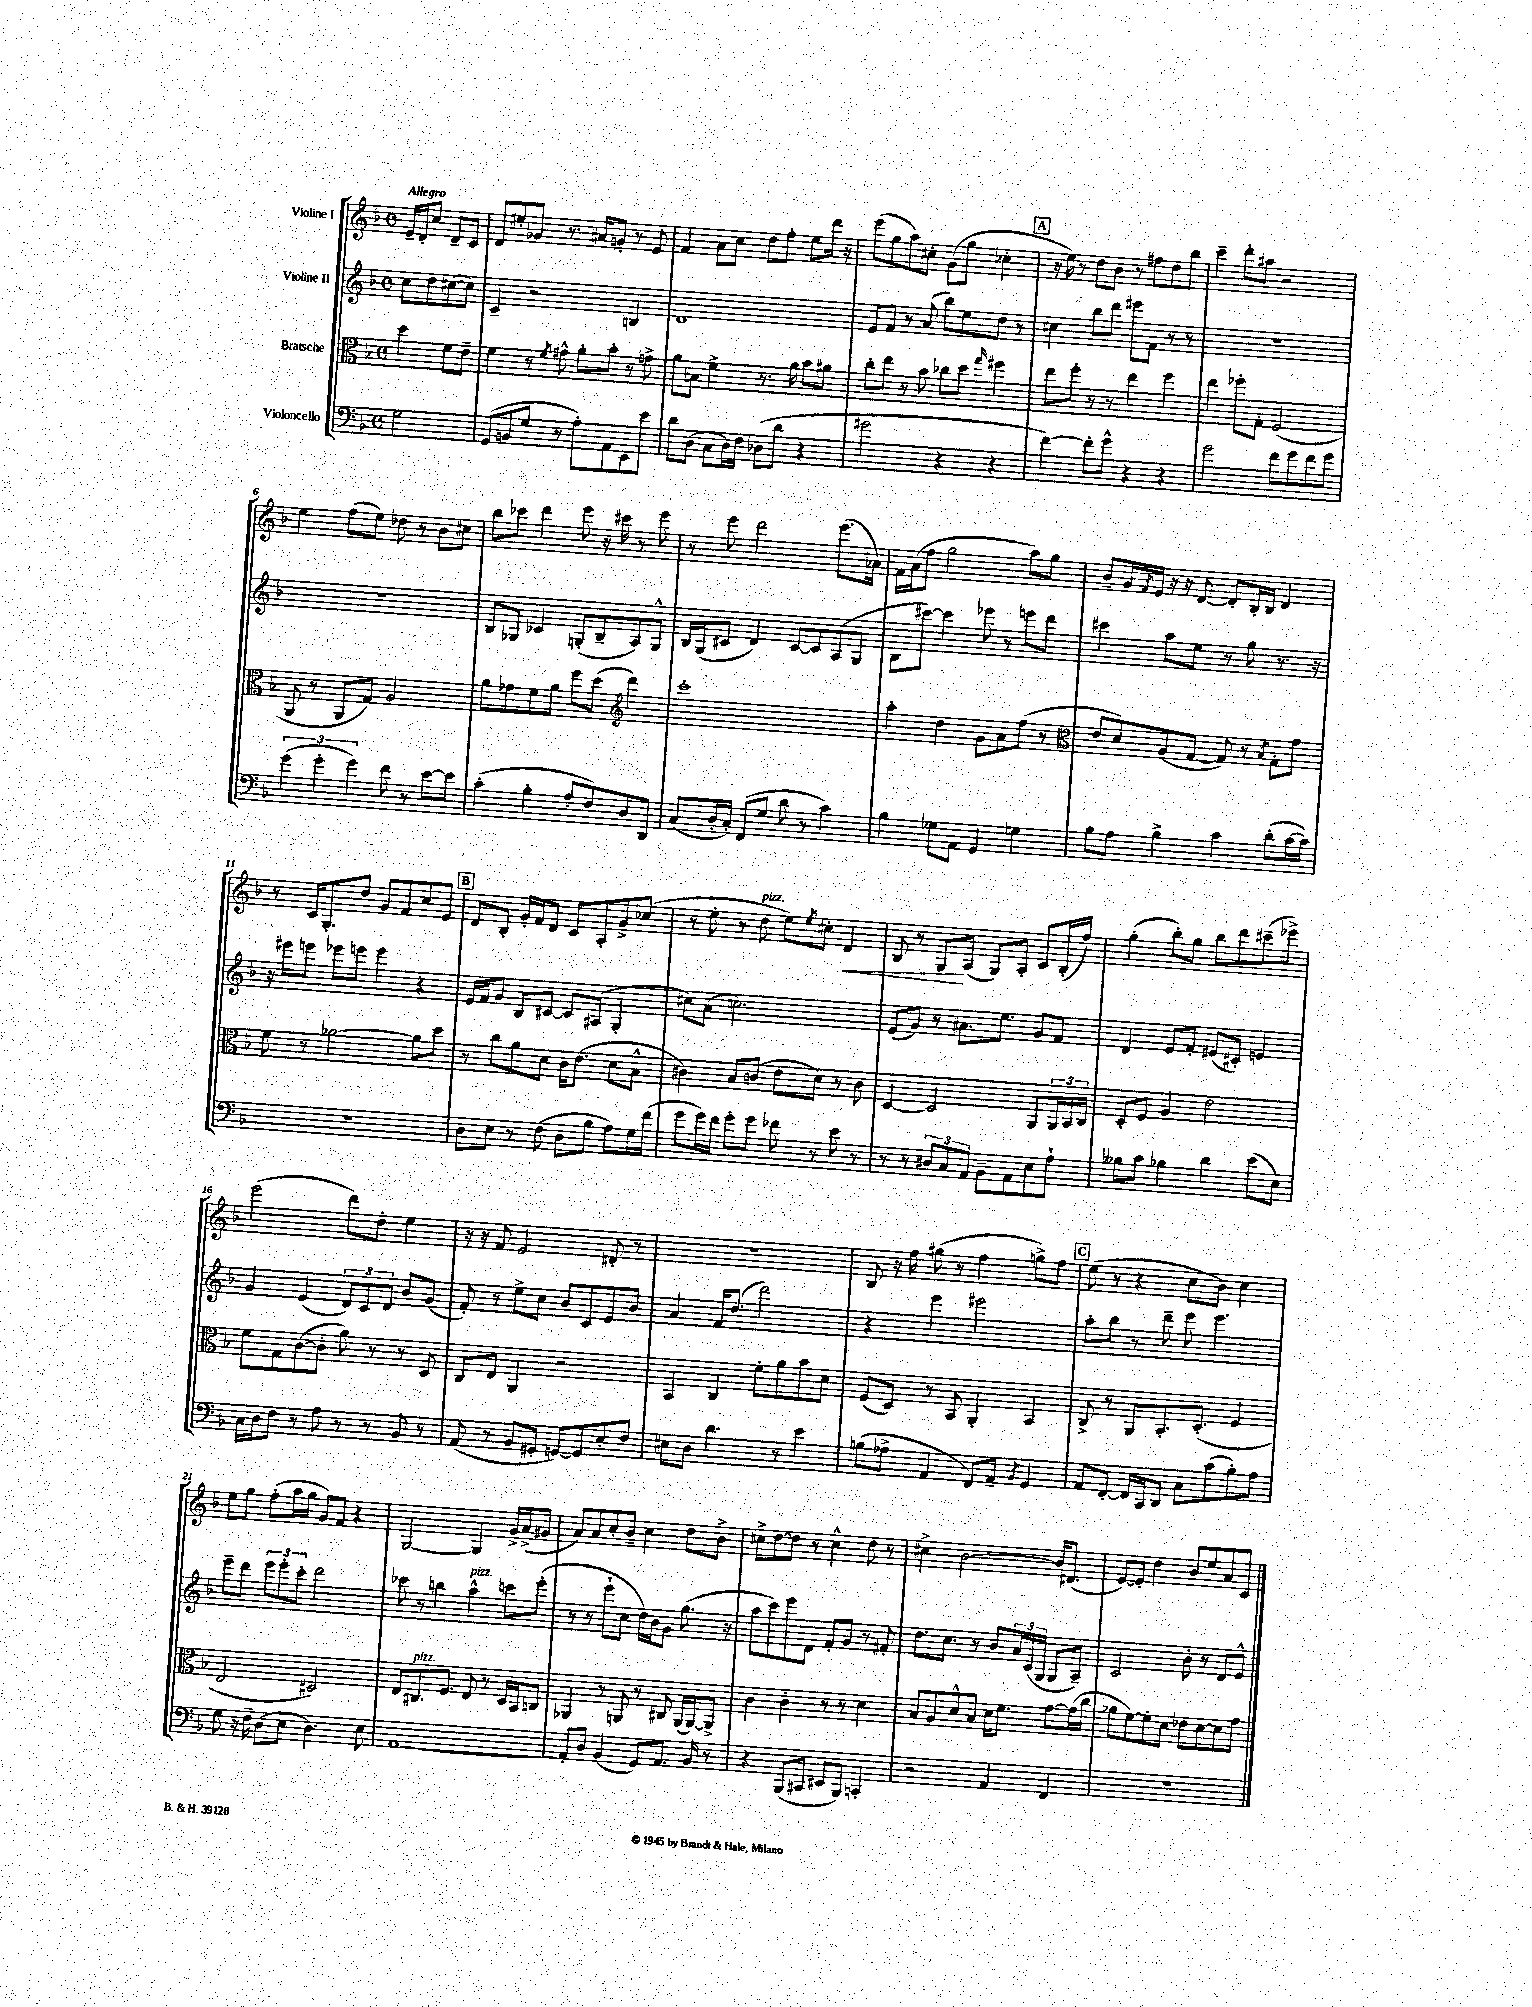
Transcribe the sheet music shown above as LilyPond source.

<<
\new StaffGroup <<
\new Staff = "s0" \with { instrumentName = "Violine I" } {
    \clef treble \key f \major \defaultTimeSignature \time 4/4 \partial 2 \tempo "Allegro"
    e'16-- d'16-. c''8 d'8-- c'8 |
    d'8 eis''8-. ges'8 r8. ais'16 g'8-. r8 e'8 |
    f'4 a'8 c''8 d''8 f''8-. e''8 d'''16 r16 |
    e'''8( g''8 a''8) cis''8-. g'8( g''8 ces''4-. |
    \mark \markup { \box "A" } r16 e''16) r8 d''8 bes'8 r8 fis''8 d''8 bes''8 |
    c'''4-- d'''8-. ais''8 r2 |
    e''4 f''8( e''8) des''8 r8 bes'8 cis''8 |
    bes''8 ces'''8 d'''4 e'''8 r16 cis'''16 r8 e'''8 |
    r8 e'''8 d'''2 e'''8.( aes'16) |
    f'16 a'16( f''8 g''2 a''8) g''8 |
    bes'8-- g'16 \acciaccatura { f'8 } e'16 r16 r16 d'8~ d'8-. bes16-. bes16 d'4 |
    r8 c'16 g8.-. d''8 g'8 f'8 c''8 e'8 |
    \mark \markup { \box "B" } d'8 bes8-. g'16-. f'16 d'8 c'8 a8-. g'8-> ces''8( |
    r8 e''8-. r8 d''8^\markup { \italic "pizz." } e''8) \acciaccatura { e''8 } cis''8-. d'4\< |
    bes8 r8 g8\! a8( g8) a8-. c'8 bes16-.( f''16) |
    g''4-.( bes''8-.) g''8 bes''8 d'''8 cis'''8--( ees'''8->) |
    e'''2( d'''8) d''8-. e''4 |
    r16 r16 f'8 e'2 dis'8-. r8 |
    r1 |
    bes8 r16 f''16 gis''8( r8 f''4 g''8->) f''8 |
    \mark \markup { \box "C" } e''8( r8 r4 c''8 bes'8) c''4 |
    e''8 g''8 f''8-.( a''16 g''16 g'8) f'8 r4 |
    g2~ g4 g'16-> a'16->( gis'8 |
    a'8) a'8 c''8-. bes'8-- c''4 d''8 bes'8-> |
    cis''8-> d''8~ d''8 r8 cis''4-^ d''8 r8 |
    cis''4-> bes'2~ bes'16 dis'8.( |
    e'8~) e'8-. d''4 bes'8 e''8 a'8 c'8 \bar "|." |
}
\new Staff = "s1" \with { instrumentName = "Violine II" } {
    \clef treble \key f \major \defaultTimeSignature \time 4/4 \partial 2
    c''8 d''8 cis''8~( cis''8) |
    c'4-- r2 b4 |
    d'1 |
    e'8 f'8 r8 a'8( bes''8) e''8 d''8 r8 |
    \mark \markup { \box "A" } cis''4 bes''8 d'''8 eis'''8 f'8 r8 r8 |
    R1 |
    R1 |
    bes8 ges8 ces'4 g8-.( bes8-- a8) g8-^ |
    bes16 g16( cis'8 d'4) cis'8~ cis'8 a8( g8 |
    bes8 cis'''8~) cis'''4 ees'''8 r8 e'''8 d'''8 |
    cis'''4 a''8 e''8 r8 g''8 r8. r16 |
    r16 eis'''16 e'''8 ees'''8 e'''8 e'''4 r4 |
    \mark \markup { \box "B" } e'16 f'16 g'8 bes8 cis'8~ cis'8 ais8( g4-. |
    cis''8) a'8( c''2.) |
    e'8( g'8) r8 ais'8. e''8. g'8 f'8 |
    d'4 e'8 f'8-. eis'8( cis'8-.) e'4 |
    g'4 e'4( \tuplet 3/2 { d'8) c'8 d'8 } bes'8 g'8( |
    f'8-.) r8 e''8-> c''8 bes'8 c'8 e'8 bes'8 |
    a'4 f'16 d''8.( d'''2) |
    r4 e'''4 eis'''2 |
    \mark \markup { \box "C" } a''8-. bes''8 r8 d'''8-- e'''8 e'''4. |
    e'''8-- d'''8 \tuplet 3/2 { e'''8 e'''8-. c'''8-. } d'''2 |
    ces'''8 r8 b''4 a''4-^^\markup { \italic "pizz." } c'''8 e'''8-.( |
    r8 r8 e'''8-! c''8 d''16) bes'16 g'8 g''8.( r16 |
    a''8 c'''8) e'''8 d'8 f'8-. g'8 r8 fis'8-. |
    d''8. c''8. r8 bes'8 \tuplet 3/2 { a'16 c'16( g16 } g8 a8--) |
    c'2 bes'8-. r8 d'8 e'8-^ \bar "|." |
}
\new Staff = "s2" \with { instrumentName = "Bratsche" } {
    \clef alto \key f \major \defaultTimeSignature \time 4/4 \partial 2
    d''4 f'8 e'8-- |
    f'4 r8 \acciaccatura { f'8 } gis'8-^ a'8-. bes'8-. r8 g'8-> |
    a'8 b8 f'4-> r8. a'16 bes'8 ais'8 |
    c''8-. e''8 r8 bes'8 ces''8 d''8 \grace { g''16 } fis''4 |
    \mark \markup { \box "A" } e''8 f''8-. r8 r8 e''4 f''4 |
    e''4 fes''8-. g8-. f2( |
    a,8 r8 a,8 g8) a2 |
    a'8 ges'8 f'8 a'8 f''8 d''8( \clef treble d'''4) |
    c'''1-. |
    a''4-. d''4 g'8 a'8 f''8( r8 |
    \clef alto e'8 d'8) a8( g8~ g8) r8 \acciaccatura { bes8 } g8-. g'8 |
    f'8 r8 aes'2~ aes'8 d''8 |
    \mark \markup { \box "B" } r8 c''8 a'8 d'8 c'16 e'8.( d'8 bes8-^ |
    cis'4) bes8 c'8( e'8 d'8) r8 c'8 |
    d4~ d2 a,8 \tuplet 3/2 { a,16 bes,16 c16 } |
    d8-. f8 a4 e'2 |
    f'8 g8 c'8~( c'8-. a'8) r8 r8 d8 |
    c8 e8 a,4 r2 |
    bes,4 c4 f'8-. a'8 bes'8 d'8 |
    f8( d8) r8 bes,8 a,4-. bes,4 |
    \mark \markup { \box "C" } c8-> r8 a,8 bes,8.-. d8.-.( f4 |
    e2 dis2) |
    e8 cis8.^\markup { \italic "pizz." } f8. e8 r8 d16 bes,16 c8 |
    aes,4 r8 a,8 r8 cis8 a,16( a,16~) a,8-> |
    c'4 c'4-. r8 r8 d'4 |
    bes8 a8 d'8-^ bes8 d'16 f'8. g'8~ g'16( c''16 |
    aes'8 f'8~) f'8-. d'8 ees'8 d'8~ d'8 g'8 \bar "|." |
}
\new Staff = "s3" \with { instrumentName = "Violoncello" } {
    \clef bass \key f \major \defaultTimeSignature \time 4/4 \partial 2
    g2 |
    g,8( b,8 g8 r8 a8-.) a,8 e,8 e'8 |
    d'8 d8( c8 d16) f16 des8( d'8 r4 |
    gis'2 r4 r4 |
    \mark \markup { \box "A" } f'4~) f'8-. g'8-^ r4 r4 |
    g'2 f'8 g'8 f'8 g'8 |
    \tuplet 3/2 { g'4( g'4-. g'4) } f'8 r8 e'8~ e'8 |
    c'4-.( bes4-. a8-. f8) d8 d,8 |
    c8( d16-. c16-.) f,8( g8 d'8 r8 c'4) |
    bes4 ges8 a,8 g,4 g4 |
    bes8 a8 bes4-> c'4 d'8-.( c'16~ c'16) |
    R1 |
    \mark \markup { \box "B" } d8 e8 r8 f8( d8 bes8 a8) g16 f'16( |
    g'8 g'16) f'16 g'8-. g'8 fes'8 r8 e'8 r8 |
    r8 r8 \tuplet 3/2 { dis8 c8 a,8 } bes,8-- a,8 e8 a8-! |
    beses8 c'8 bes4 d'4 e'8( e8) |
    c16 d16 f8 r8 a8 r8 r8 bes,8 r8 |
    a,8( r8 bes,8 gis,8-. g,8~) g,8 e8-. f8 |
    eis8 d8 d'4. r8 e'4 |
    b8( aes8-> a,4 f,8) a,8-- \acciaccatura { bes,8 } g,4 |
    \mark \markup { \box "C" } a,8 f,8~-. f,16 c,16 d,8 c8 c'8( bes8-.) a8 |
    g8 r16 f16-- d8( e8 d4.) e8 |
    a,1~ |
    a,8-. d8 bes,4( g,8) a,8. bes,16 r8 |
    r4 bes,,8( cis,8 eis,8 bes,,8) c,4-. |
    r2 a,4 f,4 |
    R1 \bar "|." |
}
>>
>>
